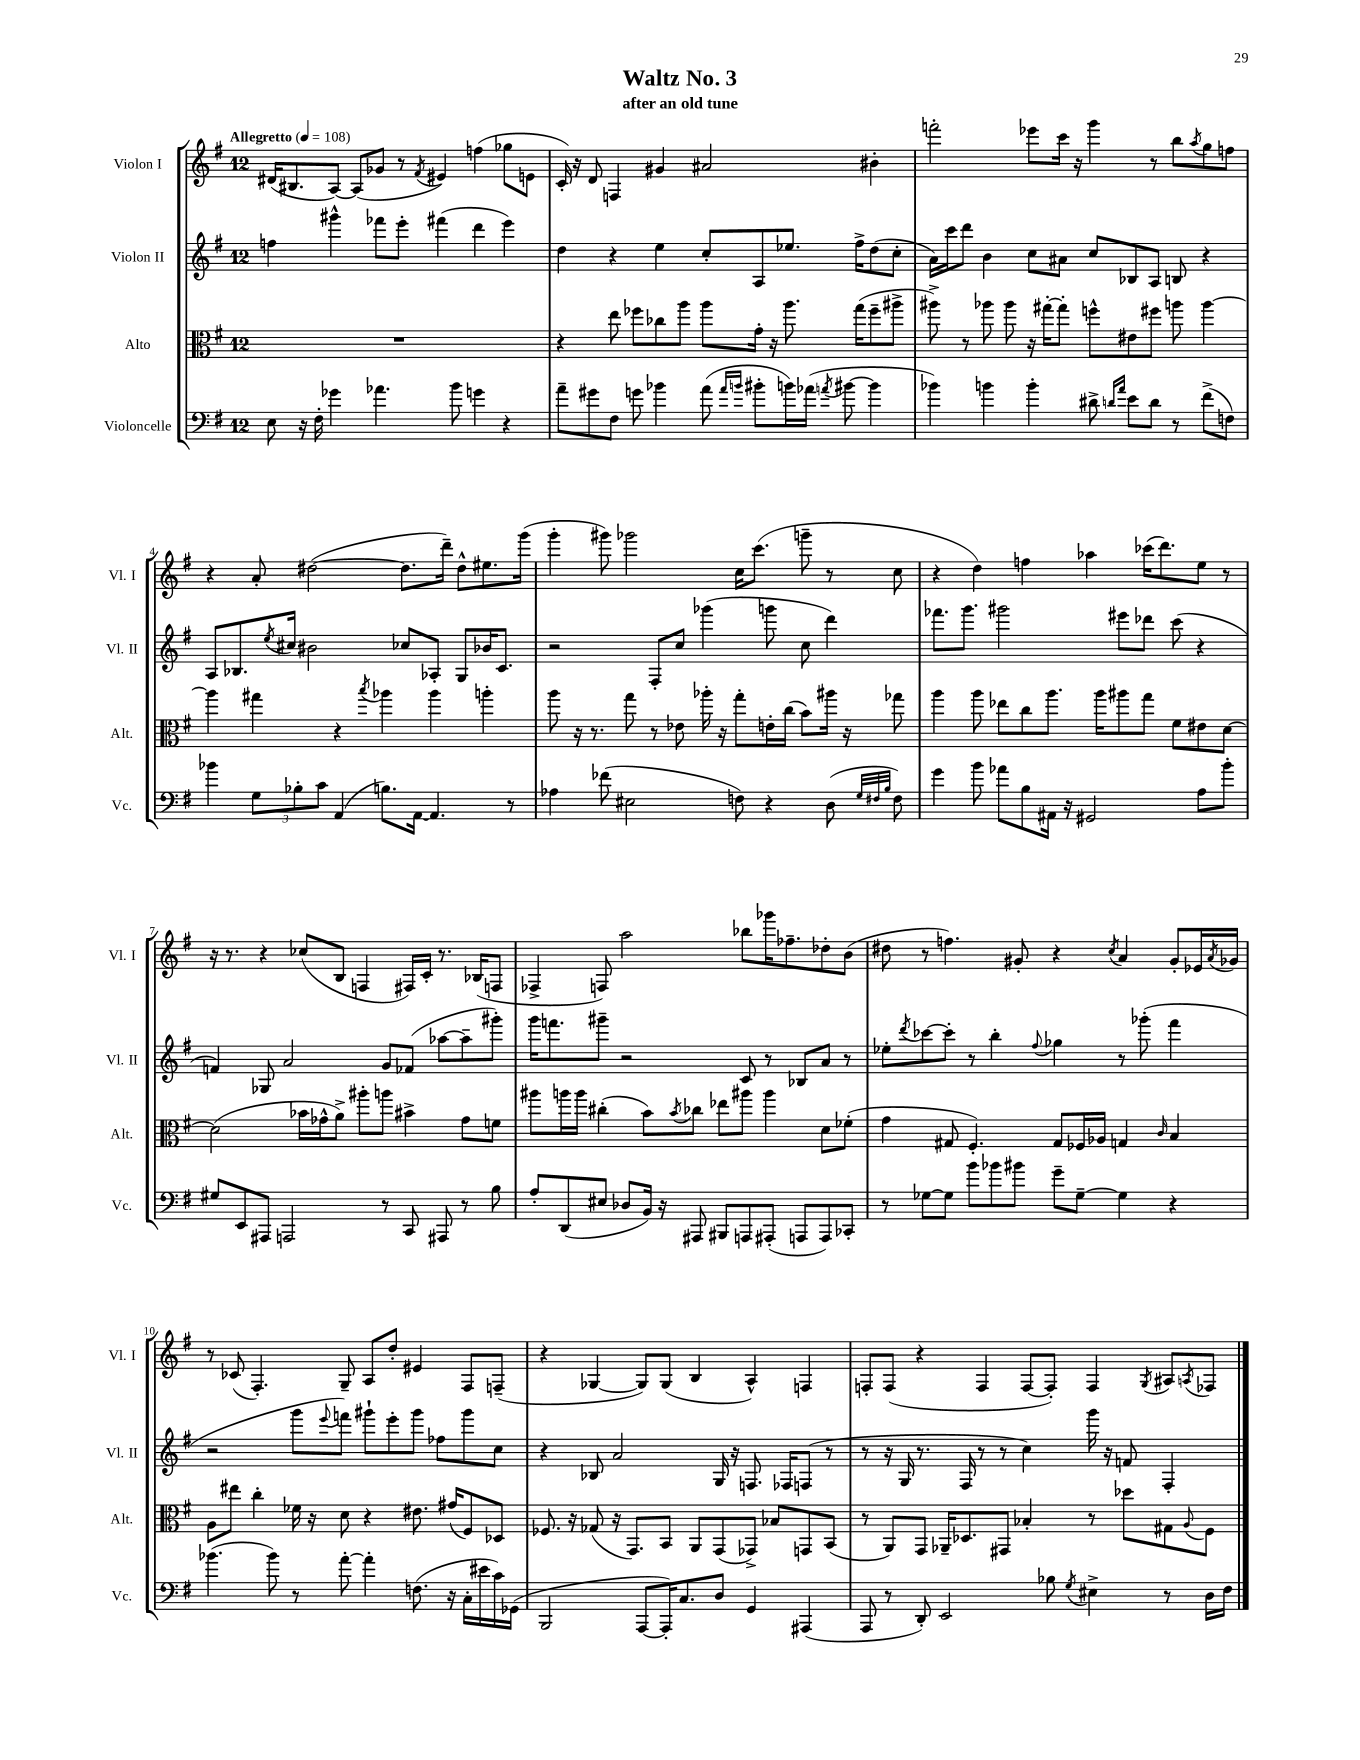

**kern	**kern	**kern	**kern
*staff4	*staff3	*staff2	*staff1
*clefF4	*clefC3	*clefG2	*clefG2
*k[f#]	*k[f#]	*k[f#]	*k[f#]
*M12/8	*M12/8	*M12/8	*M12/8
*MM108	*MM108	*MM108	*MM108
8E\	1.r	4ff\	(16d#/LK
.	.	.	8.B#/
16r	.	.	.
16F#'\	.	.	.
4g-\	.	4ggg#^^\	[8A/J)
.	.	.	(8A/]L
4.a-\	.	8fff-\L	8g-/J
.	.	8eee'\J	8r
.	.	.	8qf#/
.	.	(4fff#\	4e#/)
8b\	.	.	.
4g\	.	4ddd\	(4ff\
4r	.	4eee\)	8gg-\L
.	.	.	8e\J
=	=	=	=
8a~\L	4r	4dd\	16c'/)
.	.	.	16r
8g#\	.	.	8d/
8F#\J	8ee\	4r	4F/
8g\	8ff-\L	.	.
4b-\	8cc-\	4ee\	4g#/
.	8aa\J	.	.
(8a\	8aa\L	8cc'/L	2a#/
16qqa/LL	.	.	.
16qqb/JJ	.	.	.
8b#'\L	16g'\Jk	8A/	.
.	16r	.	.
16b\L)	8.aa\	8.ee-/J	.
(16a-\JJ	.	.	.
8qa/	.	.	.
[8b#\	.	.	.
.	(16gg\LK	16ff#^\LK	.
4b#\]	8ff-~\	(8dd\	4b#'\
.	8aa#^\J	8cc'\J	.
=	=	=	=
4b-\)	8aa#^\)	16a\LL)	2fff'\
.	.	16ccc\J	.
.	8r	8ddd\J	.
4b\	8aa-\	4b\	.
.	8aa-\	.	.
4b'\	16r	8cc\L	8eee-\L
.	[16gg#'\LK	.	.
.	8gg#'\]J	8a#\J	16ccc\Jk
.	.	.	16r
8d#^\	8ff^^\L	8cc/L	4ggg\
16qqd/LL	.	.	.
16qqa/JJ	.	.	.
8e\L	8e#\	8B-/	.
8d\J	8ff#\J	8A/J	8r
8r	8aa\	8B/	8bb\L
.	.	.	8qaa/
(8f#^\L	[4aa\	4r	8gg\
8F\J)	.	.	8ff\J
=	=	=	=
4b-\	4aa\]	8A/L	4r
.	.	8.B-/	.
12G\L	4gg#\	.	8a'/
.	.	8qee/	.
.	.	16cc#/Jk	.
12B-'\	.	.	.
.	.	2b#\	([2dd#\
12c\J	.	.	.
(4AA/	4r	.	.
.	8qbb/	.	.
8.B\L)	4aa-\	.	.
.	.	8cc-/L	8.dd#\]L
[16AA\Jk	.	.	.
4.AA/]	4aa-\	8A-'/J	.
.	.	.	16ddd~\Jk)
.	.	8G/L	8dd#^^\L
.	4aa'\	16b-/K	8.ee#\
.	.	8.c/J	.
8r	.	.	.
.	.	.	(16ggg\Jk
=	=	=	=
4A-\	8aa\	2r	4ggg'\
.	16r	.	.
.	8.r	.	.
(8f-\	.	.	8ggg#\)
2E#\	8gg\	.	2ggg-\
.	8r	8F#'/L	.
.	8e-\	8cc/J	.
.	16aa-'\	(4ggg-\	.
.	16r	.	.
8F\)	8gg'\L	.	16cc\LK
.	.	.	(8.ccc\J
4r	16e'\L	8ggg\	.
.	(16cc\JJ	.	.
.	8b\L)	8cc\	8ggg~\
(8D\	16aa#\Jk	4ddd\)	8r
.	16r	.	.
32qqG/LLL	.	.	.
32qqF#/	.	.	.
32qqB/JJJ	.	.	.
8F#\)	8gg-\	.	8cc\
=	=	=	=
4g\	4aa\	8.fff-\L	4r
.	.	8.ggg\J	.
8b\	8aa\	.	4dd\)
8a-\L	8ee-\L	2ggg#\	.
8B\	8cc\	.	4ff\
16AA#\Jk	8.aa\J	.	.
16r	.	.	.
2GG#/	.	.	4aa-\
.	16aa\LK	.	.
.	8aa#\	8eee#\L	.
.	8gg\J	8ddd-\J	(16ccc-\LK
.	.	.	8.ddd\)
.	8f#\L	(8ccc\	.
8A\L	8e#\	4r	8ee\J
8b'\J	[8d\J	.	8r
=	=	=	=
8G#/L	(2d\]	4f/)	16r
.	.	.	8.r
8EE/	.	.	.
8AAA#/J	.	8G-/	4r
2AAA/	.	2a/	.
.	16b-\LL	.	(8cc-/L
.	16g-^^\J	.	.
.	8a^\J)	.	8B/J
.	8aa#'\L	.	4F/
8r	8aa\J	8g/L	.
8CC/	4b#^\	(8f-/J	16F#/LL)
.	.	.	16c'/JJ
8AAA#/	.	[8aa-\L	8.r
8r	8g-\L	8aa-~\]	.
.	.	.	(16B-/LK
8B\	8f\J	8ggg#'\J)	8F/J
=	=	=	=
8A'/L	8aa#\L	16ggg\LK	4F-^/
.	.	8.fff\	.
(8DD/	16aa\L	.	.
.	16aa\JJ	.	.
8E#/J	(4cc#'\	8ggg#~\J	8F/)
8D-/L	.	2r	2aa\
16BB/Jk)	8b\L)	.	.
16r	.	.	.
.	8qb/	.	.
8AAA#/	8cc-\J	.	.
8BBB#/L	8ee-\L	.	.
8AAA/	8aa#\J	8c/	8bb-\L
(8AAA#'/J	4aa#\	8r	16ggg-\K
.	.	.	8.ff-~\
8AAA/L	.	8B-/L	.
8AAA/)	8d\L	8a/J	8dd-'\
8CC-'/J	(8f-'\J	8r	(8b\J
=	=	=	=
8r	4g\	8ee-'\L	8dd#\
.	.	8qddd/	.
[8G-\L	.	[8ccc-\	8r
8G-\]J	8G#/	8ccc-'\]J	4.ff\)
8b\L	4.F#'/)	8r	.
8b-\	.	4bb'\	.
8b#\J	.	.	8g#'/
.	.	8qqff#/	.
8g~\L	8G#/L	4gg-\	4r
[8G-~\J	16F-/L	.	.
.	16A-/JJ	.	.
.	.	.	8qcc/
4G-\]	4G/	8r	4a/
.	.	(8ggg-'\	.
.	16qqc/	.	.
4r	4B/	4fff#\	8g#'/L
.	.	.	16e-/L
.	.	.	8qa/
.	.	.	16g-/JJ
=	=	=	=
(4.b-\	8A\L	2r	8r
.	8ee#\J	.	(8c-/
.	4cc'\	.	4.F#'/)
8b-\)	.	.	.
8r	16f-\	8ggg\L	.
.	16r	.	.
.	.	8qqeee/	.
[8a'\	8d\	8fff\J)	8G~/
4a'\]	4r	8ggg#`\L	8A/L
.	.	8eee'\	8dd'/J
(8.F\	8.e#\	8ggg#\J	4e#/
.	.	8ff-\L	.
16r	(16g#/LK	.	.
16C'\LL	8F#/)	8ggg#\	8F#/L
16e#\	.	.	.
16c\)	8D-/J	8cc\J	(8F~/J
(16GG-\JJ	.	.	.
=	=	=	=
2BBB/	8.F-/	4r	4r
.	16r	.	.
.	(8G-/	8B-/	[4G-/
.	16r	2a/	.
.	8.GG/L)	.	.
[8AAA/L	.	.	8G-/]L)
16AAA'/]K)	8BB/J	.	(8G-/J
8.C/	.	.	.
.	8AA/L	.	4B/
8D/J	(8GG/	16G/	.
.	.	16r	.
4GG/	8GG-^/J)	8.F/	4A^^/)
.	8B-/L	.	.
.	.	16F-/LK	.
(4AAA#/	8GG/	(8F/J	4F/
.	(8BB/J	8r	.
=	=	=	=
8AAA/	8r	8r	8F'/L
8r	8AA/L)	16r	(8F/J
.	.	16G/	.
8DD'/)	8GG/J	8.r	4r
2EE/	16AA-~/LK	.	.
.	8.D-/	16F#/	.
.	.	8r	4F/
.	8GG#/J	8r	.
.	4B-'/	4cc\)	[8F/L
8B-\	.	.	8F'/]J)
8qG/	.	.	.
4E#^\	8r	16ggg\	4F/
.	.	16r	.
.	8dd-\L	8f/	.
.	.	.	8qG/
8r	8G#\	4F#'/	8A#/L
.	8qqA/	.	8qA/
16D\LL	8F#\J	.	8F-/J
16F#\JJ	.	.	.
==	==	==	==
*-	*-	*-	*-
